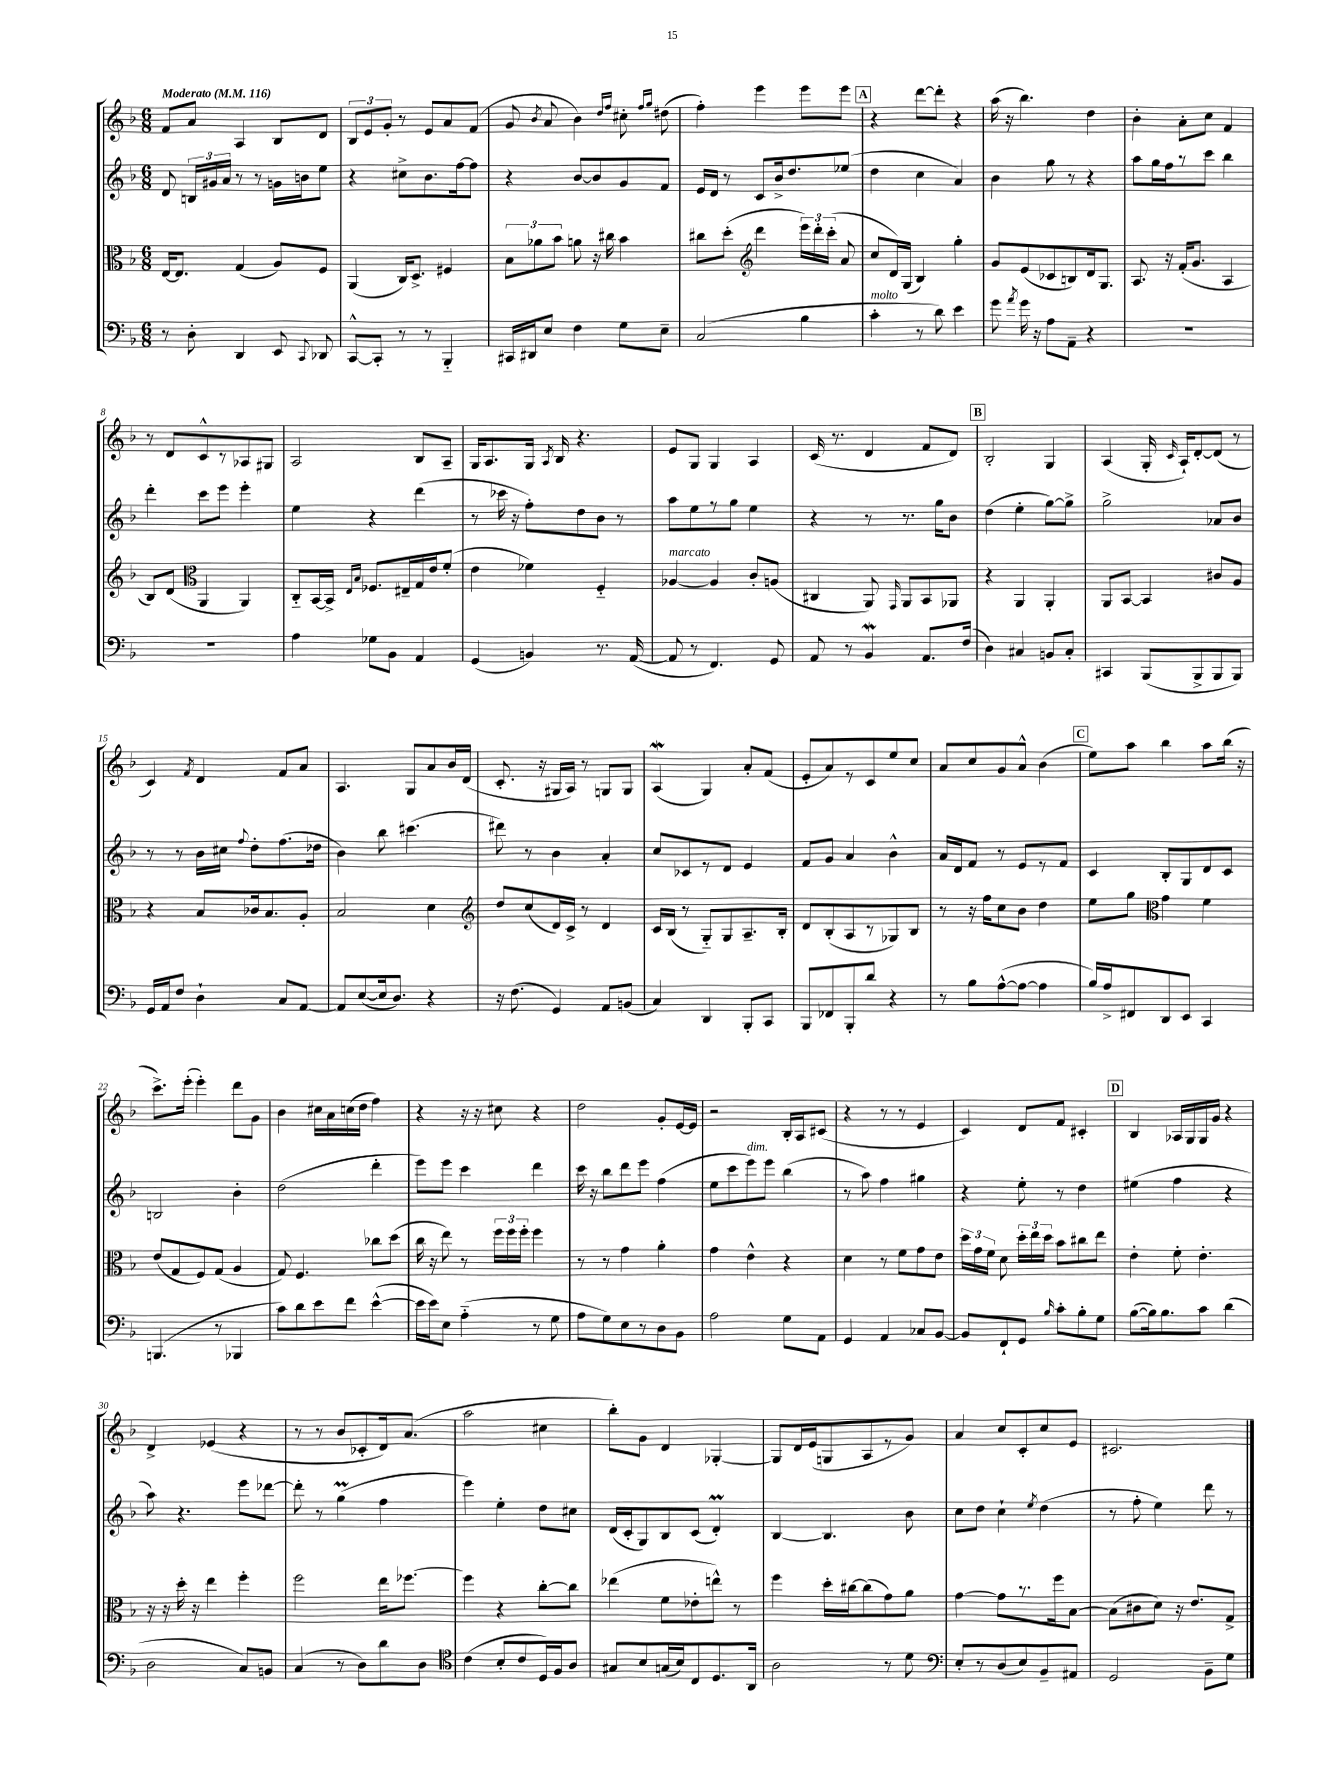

**kern	**kern	**kern	**kern
*staff4	*staff3	*staff2	*staff1
*clefF4	*clefC3	*clefG2	*clefG2
*k[b-]	*k[b-]	*k[b-]	*k[b-]
*M6/8	*M6/8	*M6/8	*M6/8
*MM116	*MM116	*MM116	*MM116
8r	[16E/LK	8d/	8f/L
.	8.E/]J	.	.
8D'\	.	24B/LL	8a/J
.	.	24g#/	.
.	.	24a/JJ	.
4DD/	(4G/	8r	4A/
.	.	8r	.
8EE/	8A/L)	16g\LL	8B-/L
.	.	16b\J	.
8qqCC/	.	.	.
8DD-/	8F/J	8ee\J	8d/J
=	=	=	=
[8CC^^/L	(4AA/	4r	12B-/L
.	.	.	12e/
8CC'/]J	.	.	.
.	.	.	12g'/J
8r	16C/LK)	8cc#^\L	8r
.	8.D^/J	.	.
8r	.	8.b-\	8e/L
4BBB-'~/	4F#/	.	8a/
.	.	[16ff\k	.
.	.	8ff\]J	(8f/J
=	=	=	=
16CC#/LL	12B-\L	4r	8g/
16DD#/J	.	.	.
.	12a-\	.	.
.	.	.	8qb-/
8E/J	.	.	8a/
.	12b-\J	.	.
4F\	8a\	[8b-/L	4b-\)
.	16r	8b-/]	.
.	16cc#\	.	.
.	.	.	16qqdd/LL
.	.	.	16qqff/JJ
8G\L	4b-\	8g/	8cc#'\
.	.	.	16qqff/LL
.	.	.	16qqgg/JJ
8E~\J	.	8f/J	(8dd#\
=	=	=	=
(2C/	8cc#\L	16e/LL	4ff'\)
.	.	16d/JJ	.
.	(8dd'\J	8r	.
*	*clefG2	*	*
.	4ddd\	8c/L	4eee\
.	.	16b-^/k	.
.	.	8.dd/	.
4B-\	24eee\LL)	.	8eee\L
.	24ddd'\	.	.
.	(24ccc'\JJ	.	.
.	8a/	(8ee-/J	8eee\J
=	=	=	=
4c'\	8cc/L	4dd\	4r
.	16d/L)	.	.
.	(16G/JJ	.	.
8r	4B-/)	4cc\	[8ddd\L
8d\)	.	.	8ddd'\]J
4e\	4gg'\	4a/)	4r
=	=	=	=
8g\	8g/L	4b-\	(16aa\
.	.	.	16r
8qa/	.	.	.
16g\	(8e/	.	4.bb-\)
16r	.	.	.
8A\L	8c-/	8gg\	.
8AA~\J	8B/)	8r	.
4r	16d/k	4r	4dd\
.	8.G/J	.	.
=	=	=	=
2.r	8.A/	8aa\L	4b-'\
.	.	16gg\L	.
.	16r	16ff\J	.
.	(16f'/LK	8r	8a'\L
.	8.g/J	.	.
.	.	8ccc\J	8cc\J
.	4A/	4bb-\	4f/
=	=	=	=
2.r	8B-/L)	4ddd'\	8r
.	(8d/J	.	8d/L
*	*clefC3	*	*
.	4AA/	8ccc\L	8c^^/
.	.	8eee\J	8r
.	4AA/)	4eee'\	8A-/
.	.	.	8G#/J
=	=	=	=
4A\	8C'~/L	4ee\	2A/
.	[16BB-/L	.	.
.	16BB-^/]JJ	.	.
.	16qqE/LL	.	.
.	16qqB-/JJ	.	.
8G-\L	8.F-/L	4r	.
8BB-\J	.	.	.
.	16E#~/L	.	.
4AA/	16G/	(4ddd\	8B-/L
.	16e/J	.	.
.	(8f'/J	.	8A~/J
=	=	=	=
(4GG/	4e\	8r	16G/LK
.	.	.	8.A/
.	.	16ccc-\	.
.	.	16r	.
4BB/)	4f-\)	8ff'\L)	16G/Jk
.	.	.	8qA/
.	.	.	16B-/
.	.	8dd\	4.r
8.r	4F'~/	8b-\J	.
.	.	8r	.
([16AA/	.	.	.
=	=	=	=
8AA/]	[4A-/	8aa\L	8e/L
8r	.	8ee\	8G/J
4.FF/)	4A-/]	8r	4G/
.	.	8gg\J	.
.	8c'/L	4ee\	4A/
8GG/	(8A/J	.	.
=	=	=	=
8AA/	4C#/	4r	(16c/
.	.	.	8.r
8r	.	.	.
4BB-/	8AA/)	8r	4d/
.	16qqGG/	.	.
.	8AA/L	8.r	.
8.AA/L	8BB-/	.	8f/L
.	.	16gg\LK	.
.	8AA-/J	8b-\J	8d/J)
(16F/Jk	.	.	.
=	=	=	=
4D\)	4r	(4dd\	2B-'/
4C#/	4AA/	4ee'\	.
8BB/L	4AA'/	[8gg\L)	4G/
8C#'/J	.	8gg^\]J	.
=	=	=	=
4CC#/	8AA/L	2gg^\	(4A/
.	[8BB-/J	.	.
(8BBB-/L	4BB-/]	.	16G'/
.	.	.	16qqc/
.	.	.	16A`/LK)
8BBB-^/	.	.	[8d'/
8BBB-/	8c#/L	8a-/L	(8d/]J
8BBB-/J)	8A/J	8b-/J	8r
=	=	=	=
16GG/LL	4r	8r	4c/)
16AA/J	.	.	.
8F/J	.	8r	.
.	.	.	8qf/
4D`\	8B-/L	16b-\LL	4d/
.	.	16cc#\JJ	.
.	.	8qqff/	.
.	16c-/k	8dd'\L	.
.	8.B-/	.	.
8C/L	.	(8.ff\	8f/L
[8AA/J	8A'/J	.	8a/J
.	.	16dd-\Jk	.
=	=	=	=
8AA/]L	2B-/	4b-\)	4.A/
([8E/	.	.	.
16E/]k	.	8bb-\	.
8.D/J)	.	.	.
.	.	(4.ccc#\	8G/L
4r	4d\	.	8a/
.	.	.	16b-/L
.	.	.	(16d/JJ
=	=	=	=
*	*clefG2	*	*
16r	8dd/L	8ddd#\)	8.c'/
(8.F\	.	.	.
.	(8cc/	8r	.
.	.	.	16r
4GG/)	16d/L)	4b-\	16G#/LL
.	16c^/JJ	.	16A/JJ)
.	8r	.	8r
8AA/L	4d/	4a'/	8G/L
(8BB/J	.	.	8G/J
=	=	=	=
4C/)	16c/LL	8cc/L	(4A/
.	(16B-/JJ	.	.
.	8r	8c-/	.
4DD/	8G'~/L)	8r	4G/)
.	8G/	8d/J	.
8BBB-'/L	8.A~/	4e/	8a'/L
8CC/J	.	.	(8f/J
.	16B-'/Jk	.	.
=	=	=	=
8BBB-/L	8d/L	8f/L	8e'/L
8FF-/	(8B-'/	8g/J	8a/)
8BBB-'/	8A/	4a/	8r
8d/J	8r	.	8c/
4r	8G-/)	4b-^^\	8ee/
.	8B-/J	.	8cc/J
=	=	=	=
8r	8r	16a/LL	8a/L
.	.	16d/J	.
8B-\L	16r	8f/J	8cc/
.	16ff\LK	.	.
([8A^^\	8cc\	8r	8g/
8A\_J	8b-\J	8e/L	8a^^/J
4A\]	4dd\	8r	(4b-\
.	.	8f/J	.
=	=	=	=
16B-/LL)	8ee\L	4c/	8ee\L)
16A^/J	.	.	.
8FF#/	8gg\J	.	8aa\J
*	*clefC3	*	*
8DD/	4g\	8B-'/L	4bb-\
8EE/J	.	8G/	.
4CC/	4f\	8d/	8aa\L
.	.	8c/J	(16bb-\Jk
.	.	.	16r
=	=	=	=
(4.BBB/	(8e/L	2B/	8.ccc^\L)
.	8G/	.	.
.	.	.	(16eee'\Jk
.	8F/)	.	4eee'\)
8r	(8G/J	.	.
4BBB-/	4A/	4b-'\	8ddd\L
.	.	.	8g\J
=	=	=	=
8c\L)	8G/)	(2dd\	4b-\
8d\	4.F/	.	.
8e\	.	.	16cc#\LL
.	.	.	16a\
8f\J	.	.	(16cc\
.	.	.	16dd\JJ
([4e^^\	8cc-\L	4ddd'\	4ff\)
.	(8dd\J	.	.
=	=	=	=
16e\]LL	16cc\	8eee\L)	4r
16e\J)	16r	.	.
8E\J	8ee\)	8eee\J	.
(4A'~\	8r	4ccc\	16r
.	.	.	16r
.	24ff\LL	.	8cc#\
.	24ff\	.	.
.	24ff'\JJ	.	.
8r	4ff\	4ddd\	4r
8G\	.	.	.
=	=	=	=
8A\L	8r	16ccc\	2dd\
.	.	16r	.
8G\)	8r	8bb-\L	.
8E\	4g\	8ddd\	.
8r	.	8eee\J	.
8D\	4a'\	(4ff\	8g'/L
8BB-\J	.	.	[16e/L
.	.	.	16e/]JJ
=	=	=	=
2A\	4g\	8ee\L	2r
.	.	8ccc\	.
.	4e^^\	8eee\)	.
.	.	8eee\J	.
8G\L	4r	(4bb-\	16B-'/LL
.	.	.	16A/J
8AA\J	.	.	(8c#/J
=	=	=	=
4GG/	4d\	8r	4r
.	.	8aa\)	.
4AA/	8r	4ff\	8r
.	8f\L	.	8r
8C-/L	8g\	4gg#\	4e/
[8BB-/J	8e\J	.	.
=	=	=	=
8BB-/]L	24dd\LL	4r	4c/)
.	24g\	.	.
.	24f\JJ	.	.
8FF`/	8d\	.	.
8GG/J	24dd'\LL	8ee'\	8d/L
.	24ee\	.	.
.	24dd\JJ	.	.
16qqB-/	.	.	.
8c'\L	8b-\L	8r	8f/J
8B-'\	8cc#\	4dd\	4c#'/
8G\J	8ee\J	.	.
=	=	=	=
([8B-\L	4e'\	(4ee#\	4B-/
16B-\]k)	.	.	.
8.B-\	.	.	.
.	8f'\	4ff\	16A-/LL
.	.	.	16G/
8c\J	4.e'\	.	16G/
.	.	.	16g/JJ
(4d\	.	4r	4r
=	=	=	=
2D\	16r	8aa\)	4d^/
.	16r	.	.
.	16dd'\	4.r	.
.	16r	.	.
.	4ee\	.	(4e-/
8C/L)	4ff'\	8eee\L	4r
8BB/J	.	[8ddd-\J	.
=	=	=	=
(4C/	2ff\	8ddd-'\]	8r
.	.	8r	8r
8r	.	(4gg\	8b-/L
8D\L)	.	.	8c-'/
8d\	16ee\LK	4ff\	16d/k)
.	[8.ff-\J	.	(8.a/J
8D\J	.	.	.
=	=	=	=
*clefC4	*	*	*
(4c\	4ff-\]	4eee\)	2aa\
8B-'/L	4r	4ee'\	.
8c/	.	.	.
16D/L)	[8cc'\L	8dd\L	4cc#\
16F/J	.	.	.
8A/J	8cc\]J	8cc#\J	.
=	=	=	=
8G#/L	(4ee-\	(16d/LL	8bb-'\L)
.	.	16c'/J	.
8B-/	.	8G/)	8g\J
(16G/L	8f\L	8B-/	4d/
16B-/J)	.	.	.
8C/	8e-'\	(8c/J	.
8.D/	8ee^^\J)	4d'/)	[4G-'/
.	8r	.	.
16AA/Jk	.	.	.
=	=	=	=
2A\	4ff\	[4B-/	8G-/]L
.	.	.	16d/L
.	.	.	(16e/J
.	16dd'\LL	4.B-/]	8G/
.	[16cc#\J	.	.
.	(8cc#\]	.	8A/
8r	8g\)	.	8r
8d\	8a\J	8b-\	8g/J)
=	=	=	=
*clefF4	*	*	*
8E'/L	[4g\	8cc\L	4a/
8r	.	8dd\J	.
(8D/	8g\]L	4cc`\	8cc/L
8E/)	8.r	.	8c'/
.	.	8qee/	.
8BB-~/	.	(4dd\	8cc/
.	16ff\k	.	.
8AA#/J	[8B-\J	.	8e/J
=	=	=	=
2GG/	(8B-\]L	8r	2.c#/
.	8c#\	8ff'\	.
.	8d\J)	4ee\)	.
.	16r	.	.
.	8.e/L	.	.
8BB-~\L	.	8ddd\	.
8G\J	8G^/J	8r	.
==	==	==	==
*-	*-	*-	*-
